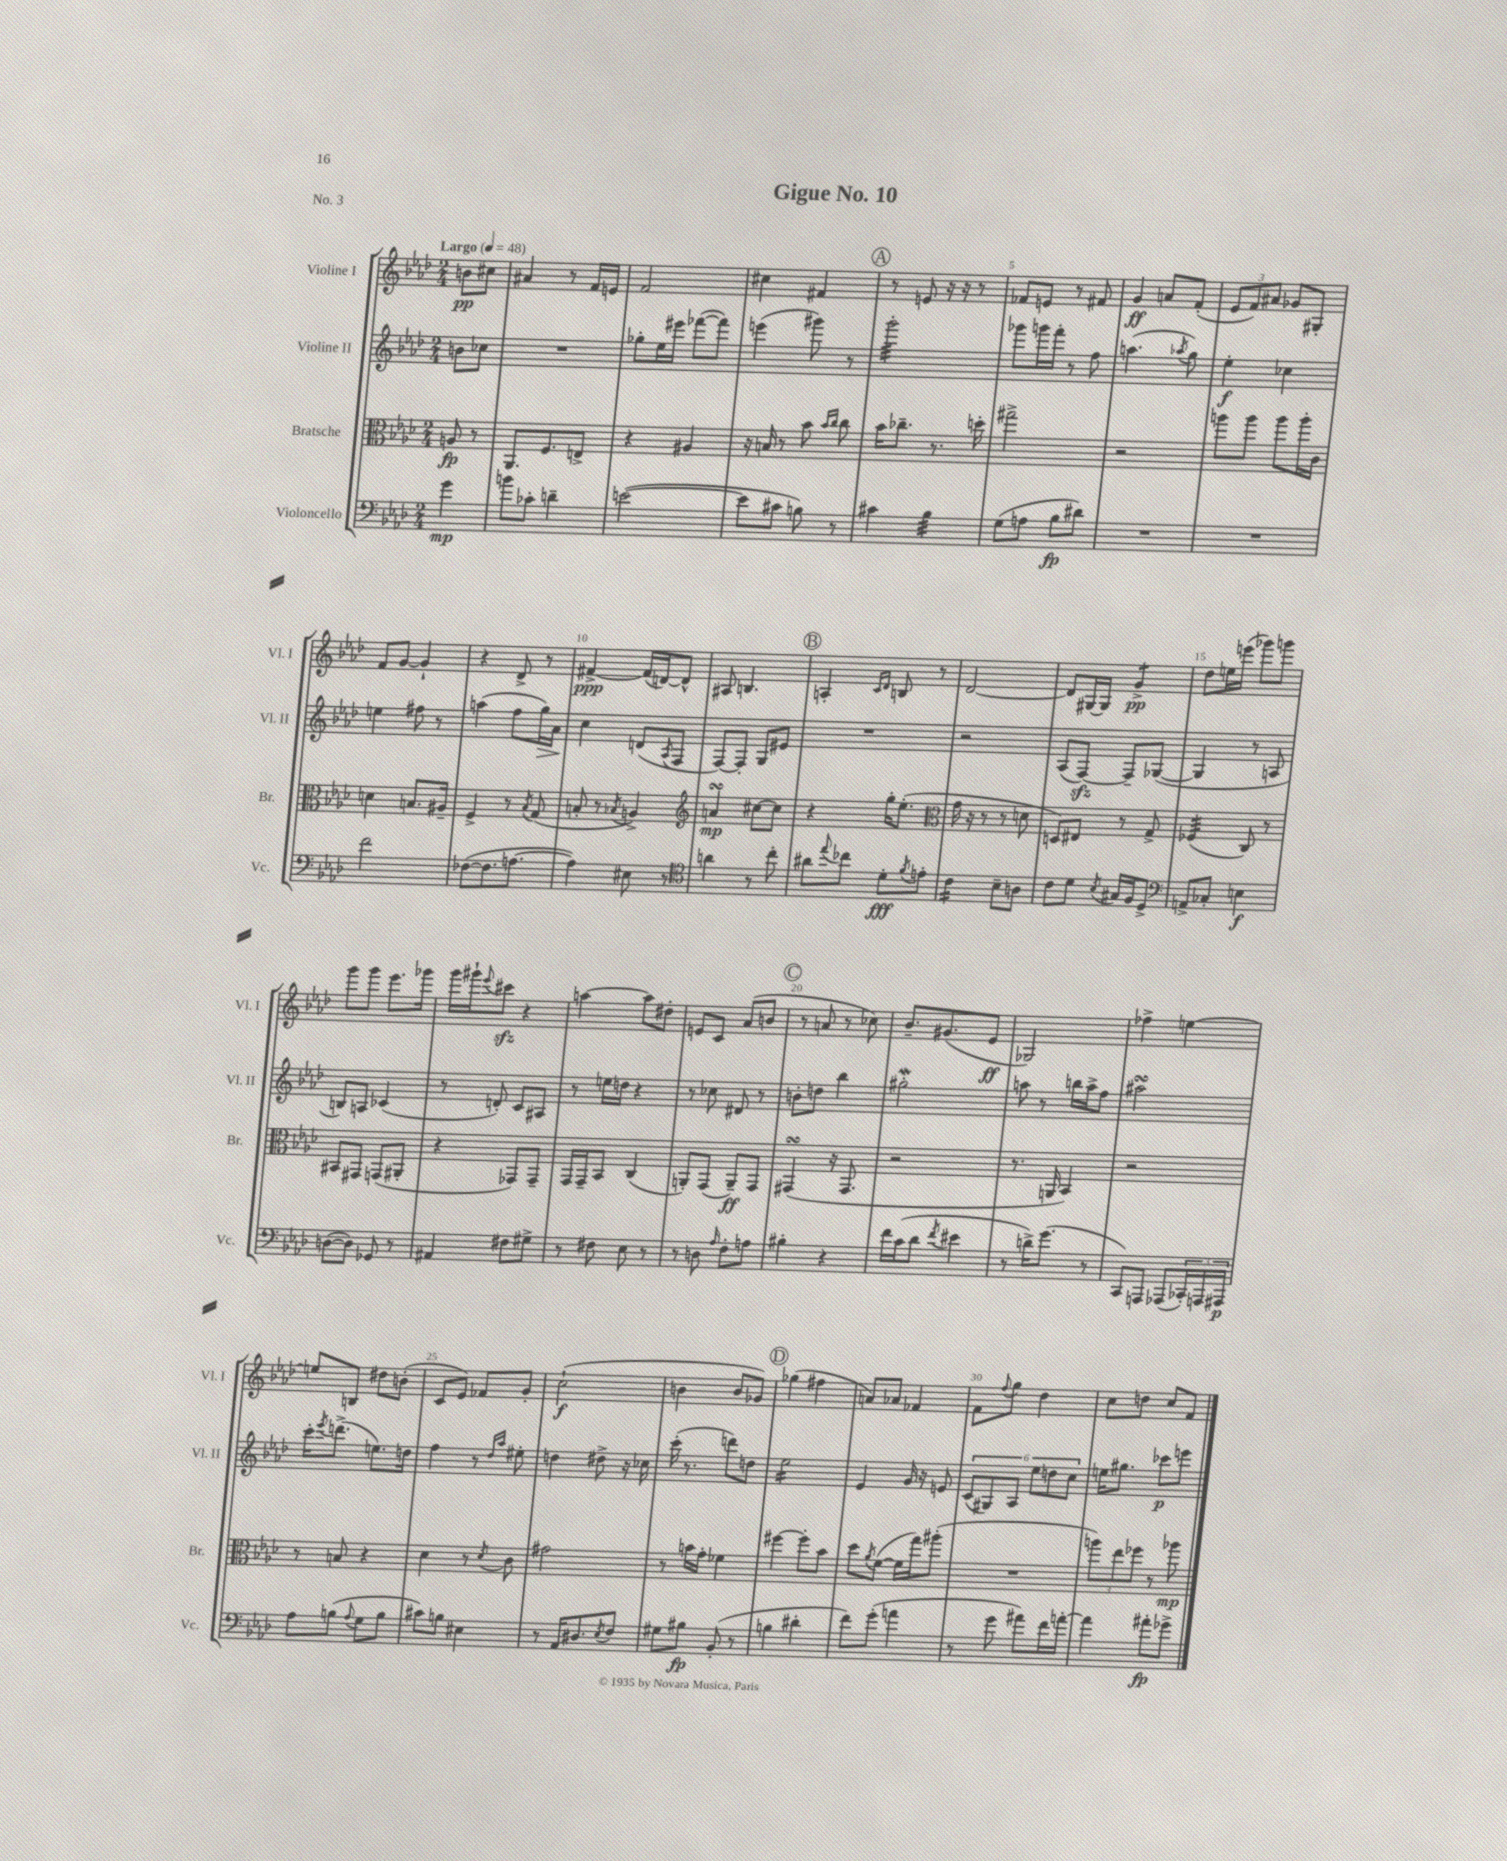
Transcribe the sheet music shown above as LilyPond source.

\header { title = "Gigue No. 10" piece = "No. 3" }
<<
\new StaffGroup <<
\new Staff = "s0" \with { instrumentName = "Violine I" shortInstrumentName = "Vl. I" } {
    \clef treble \key aes \major \numericTimeSignature \time 2/4 \partial 4 \tempo "Largo" 4 = 48
    b'8\pp cis''8 |
    ais'4 r8 f'16 e'16 |
    f'2 |
    cis''4 fis'4 |
    \mark \markup { \circle "A" } r8 e'8 r16 r16 r8 |
    fes'8 e'8 r8 fis'8 |
    g'4\ff a'8 f'8-.( |
    \tuplet 3/2 { ees'8 f'8) ais'8 } ges'8 gis8-. |
    f'8 g'8~ g'4-! |
    r4 des'8-> r8 |
    fis'4~->\ppp fis'16( d'16~) d'8-^ |
    ais8 b4. |
    \mark \markup { \circle "B" } a4-. \grace { c'16 des'16 } b8 r8 |
    des'2~ |
    des'8 gis16~ gis16 g'4:8->\pp |
    des''8 e''16 e'''16( ges'''8) g'''8 |
    g'''8 g'''8 ees'''8. ges'''16 |
    g'''16 gis'''16-! \appoggiatura { ees'''8 } cis'''8\sfz r4 |
    a''4~ a''8 dis''8-. |
    e'8 c'8 aes'8( b'8 |
    \mark \markup { \circle "C" } r8 a'8 r8 ces''8) |
    bes'8.-- gis'8.( ees'8\ff |
    ges2) |
    fes''4-> e''4~ |
    e''8 b8 dis''8 b'8-.( |
    c'8 ees'8) fes'8 g'8-. |
    c''2-!\f( |
    b'4 b'8 ges'8) |
    \mark \markup { \circle "D" } ges''4( fis''4 |
    a'8) aes'8 fes'4 |
    f'8 \appoggiatura { f''8 } g''8 des''4 |
    c''8 d''8 c''8 f'8 \bar "|." |
}
\new Staff = "s1" \with { instrumentName = "Violine II" shortInstrumentName = "Vl. II" } {
    \clef treble \key aes \major \numericTimeSignature \time 2/4 \partial 4
    b'8 ces''8 |
    R2 |
    ges''8-. ees''16 eis'''16 fes'''8~( fes'''8) |
    e'''4( gis'''8) r8 |
    \mark \markup { \circle "A" } g'''2:32-. |
    ges'''8 g'''16 f'''16-. r8 f''8 |
    a''4.( \acciaccatura { aes''8 } g''8) |
    ees''4-.\f ces''4 |
    e''4 fis''8 r8 |
    a''4( f''8 g''16\>) aes'16 |
    c''4\! d'8( \acciaccatura { aes8 } f8 |
    f8~) f8-. g8 eis'8 |
    \mark \markup { \circle "B" } R2 |
    r2 |
    aes8( f8~\sfz) f8-- ges8~( |
    ges4 r8 a8 |
    b8) a8 ces'4( |
    r8 d'8-.) c'8 ais8 |
    r8 e''16 d''16 r4 |
    r8 ces''8 dis'8 r8 |
    \mark \markup { \circle "C" } b'8-. d''8 bes''4 |
    gis''2-.\mordent |
    a''8 r8 b''16 a''16-> f''8 |
    ais''2\turn |
    c'''16-. \acciaccatura { ees'''8 } d'''8.->( e''8.) d''16 |
    f''4 r8 \grace { des''16 aes''16 } eis''8-. |
    d''4 dis''8-> r16 ces''16 |
    c'''16-.( r8. d'''8) d''8 |
    \mark \markup { \circle "D" } ees''2:16 |
    ees'4 g'16 r16 e'8 |
    \tuplet 6/4 { c'8( gis8) aes8 ees''8 d''8 c''8 } |
    e''16 gis''8. ces'''8\p e'''8 \bar "|." |
}
\new Staff = "s2" \with { instrumentName = "Bratsche" shortInstrumentName = "Br." } {
    \clef alto \key aes \major \numericTimeSignature \time 2/4 \partial 4
    a8\fp r8 |
    aes,8. f8. e8-> |
    r4 ais4 |
    r16 b16 r8 bes'8 \grace { bes'16 c''16 } c''8 |
    \mark \markup { \circle "A" } bes'16 ces''8.-- r8. d''16-. |
    gis''2-> |
    r2 |
    a''8 a''8 a''8 a''16-. c'16 |
    d'4 b8. ais16-- |
    f4-> r8 \acciaccatura { bes8 } g8( |
    b8-. r8 \acciaccatura { bes8 } a4->) |
    \clef treble a'4\turn\mp cis''8~ cis''8 |
    \mark \markup { \circle "B" } r4 g''16-. ees''8.-.( |
    \clef alto g'16 r16 r8 r8 d'8 |
    d8) eis8 r8 g8-> |
    fes4:32( c8) r8 |
    bis,8 gis,8 g,8( ais,8-. |
    r4 ges,8) ges,8-- |
    g,16 g,16-- bes,8 c4( |
    a,8-.) g,8( a,8--\ff) g,8 |
    \mark \markup { \circle "C" } gis,4\turn( r16 gis,8. |
    r2 |
    r8. a,16 bes,4) |
    r2 |
    r8 b8 r4 |
    des'4 r8 \acciaccatura { des'8 } c'8 |
    gis'2 |
    r8 b'16 g'16-. fes'4 |
    \mark \markup { \circle "D" } fis''4~ fis''8-. bes'8 |
    des''8 \acciaccatura { aes'8 } f'8~( f'16 g''16) ais''8-.( |
    R2 |
    \tuplet 3/2 { a''8) ees''8 fes''8 } r8 aes''8\mp \bar "|." |
}
\new Staff = "s3" \with { instrumentName = "Violoncello" shortInstrumentName = "Vc." } {
    \clef bass \key aes \major \numericTimeSignature \time 2/4 \partial 4
    g'4\mp |
    b'8 ces'8-. d'4-- |
    e'2~( |
    e'8 cis'8 b8) r8 |
    \mark \markup { \circle "A" } cis'4 bes4:32 |
    g8( a8 bes8\fp dis'8) |
    R2 |
    R2 |
    f'2 |
    fes8~( fes8. a8.~ |
    a4) eis8 r8 |
    \clef tenor a'4 r8 c''8-. |
    \mark \markup { \circle "B" } ais'8 \appoggiatura { ees''8 } ces''8 des'8-.\fff \acciaccatura { f'8 } e'8-. |
    c'4:16 bes8-- a8 |
    c'8 des'8 \acciaccatura { bes8 } gis16 f16 des8-> |
    \clef bass a,8-> ces8-. e4\f |
    d8~( d8) ges,8 r8 |
    ais,4 fis8 gis8-> |
    r8 fis8 ees8 r8 |
    r8 d8 \grace { aes16 } f8-. a8 |
    \mark \markup { \circle "C" } bis4-. r4 |
    f'16 c'16( des'8 \acciaccatura { f'8 } eis'4 |
    r8 d'16->) g'8.( r8 |
    c,8) a,,8 aes,,8( \tuplet 3/2 { ces,16-.) a,,16 ais,,16\p } |
    aes8 b8( \appoggiatura { aes8 } g8 b8 |
    cis'8) b8 eis4 |
    r8 aes,16 dis8. \acciaccatura { ees8 } f8 |
    gis8 bis8\fp bes,8-.( r8 |
    \mark \markup { \circle "D" } b4 dis'4-. |
    f'8) g'8-.( a'4 |
    r8 g'8 ais'8) f'16 a'16~-. |
    a'4 ais'8-.\fp ges'8-> \bar "|." |
}
>>
>>
\layout { \context { \Score \override BarNumber.break-visibility = ##(#f #t #t) barNumberVisibility = #(every-nth-bar-number-visible 5) } }
